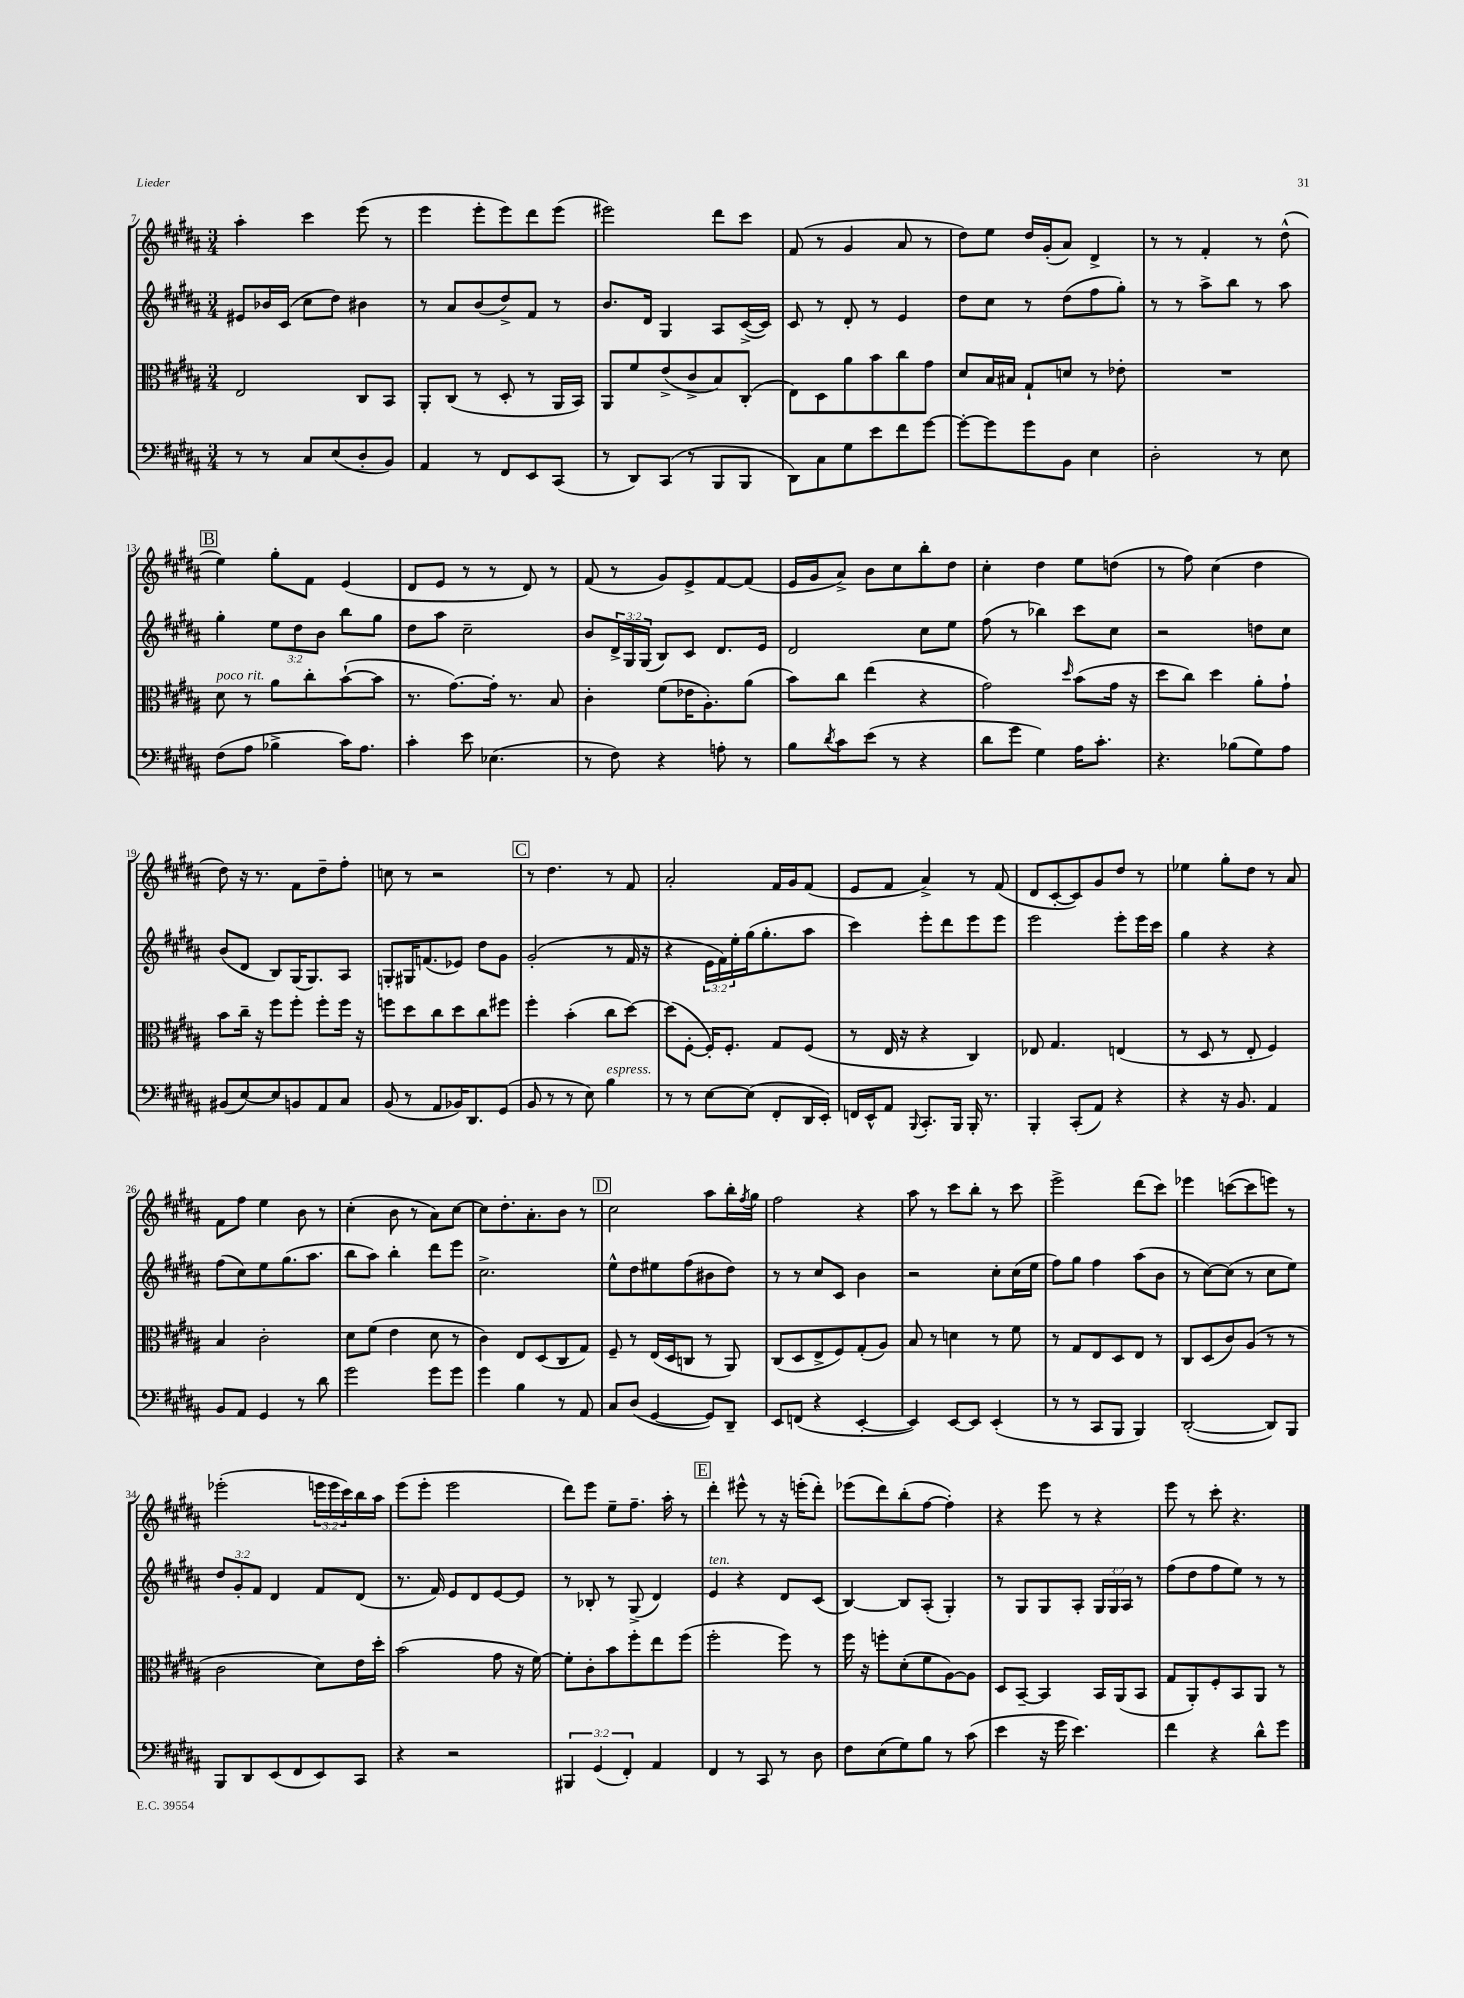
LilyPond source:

<<
\new StaffGroup <<
\new Staff = "s0" {
    \clef treble \key b \major \numericTimeSignature \time 3/4 \override Staff.TupletNumber.text = #tuplet-number::calc-fraction-text
    ais''4-. cis'''4 e'''8( r8 |
    e'''4 e'''8-. e'''8) dis'''8 e'''8( |
    eis'''2) dis'''8 cis'''8 |
    fis'8( r8 gis'4 ais'8 r8 |
    dis''8) e''8 dis''16 gis'16-.( ais'8) dis'4-> |
    r8 r8 fis'4-. r8 dis''8-^( |
    \mark \markup { \box "B" } e''4) gis''8-. fis'8 e'4( |
    dis'8 e'8 r8 r8 dis'8) r8 |
    fis'8( r8 gis'8) e'8-> fis'8~ fis'8( |
    e'16 gis'16 ais'8->) b'8 cis''8 b''8-. dis''8 |
    cis''4-. dis''4 e''8 d''8( |
    r8 fis''8) cis''4( dis''4 |
    dis''8) r16 r8. fis'8 dis''8-- fis''8-. |
    c''8 r8 r2 |
    \mark \markup { \box "C" } r8 dis''4. r8 fis'8 |
    ais'2-. fis'16 gis'16 fis'8( |
    e'8 fis'8 ais'4->) r8 fis'8( |
    dis'8 cis'8~-. cis'8) gis'8 dis''8 r8 |
    ees''4 gis''8-. dis''8 r8 ais'8 |
    fis'8 fis''8 e''4 b'8 r8 |
    cis''4-.( b'8 r8 ais'8) cis''8~ |
    cis''8 dis''8.-. ais'8.-. b'8 r8 |
    \mark \markup { \box "D" } cis''2 ais''8 b''16-. \acciaccatura { fis''8 } gis''16 |
    fis''2 r4 |
    ais''8 r8 cis'''8 b''8-. r8 cis'''8 |
    e'''2-> dis'''8( cis'''8) |
    ees'''4 c'''8~( c'''8 e'''8) r8 |
    ees'''2-.( \tuplet 3/2 { e'''16 e'''16 cis'''16) } b''16 ais''16 |
    e'''8( e'''8-. e'''2 |
    dis'''8) e'''8 e''8-- fis''8.-- ais''16-. r8 |
    \mark \markup { \box "E" } dis'''4-. eis'''8-^ r8 r16 e'''16-.( dis'''8-.) |
    ees'''8( dis'''8) b''8-.( fis''8~ fis''4-.) |
    r4 e'''8 r8 r4 |
    e'''8 r8 cis'''8-. r4. \bar "|." |
}
\new Staff = "s1" {
    \clef treble \key b \major \numericTimeSignature \time 3/4 \override Staff.TupletNumber.text = #tuplet-number::calc-fraction-text
    eis'8 bes'16 cis'16( cis''8 dis''8) bis'4 |
    r8 ais'8 b'8( dis''8->) fis'8 r8 |
    b'8. dis'16 gis4 ais8 cis'16~->( cis'16) |
    cis'8 r8 dis'8-. r8 e'4 |
    dis''8 cis''8 r8 dis''8( fis''8 gis''8-.) |
    r8 r8 ais''8-> b''8 r8 ais''8 |
    \mark \markup { \box "B" } gis''4-. \tuplet 3/2 { e''8 dis''8 b'8 } b''8 gis''8 |
    dis''8 ais''8 cis''2-- |
    b'8 \tuplet 3/2 { dis'16-> gis16 gis16( } b8) cis'8 dis'8. e'16 |
    dis'2 cis''8 e''8 |
    fis''8( r8 bes''4) cis'''8 cis''8 |
    r2 d''8 cis''8 |
    b'8( dis'8 b8) gis16( gis8.) ais8 |
    g8-. gis16 f'8.( ees'8) dis''8 gis'8 |
    \mark \markup { \box "C" } gis'2-.( r8 fis'16 r16 |
    r4 \tuplet 3/2 { e'16 fis'16) e''16-. } gis''16( gis''8.-. ais''8 |
    cis'''4) e'''8-. dis'''8 e'''8 e'''8 |
    e'''2 e'''8-. e'''16 cis'''16 |
    gis''4 r4 r4 |
    fis''8( cis''8) e''8 gis''8.( ais''8. |
    b''8 ais''8) b''4-. dis'''8 e'''8 |
    cis''2.-> |
    \mark \markup { \box "D" } e''8-^ dis''8 eis''8 fis''8( bis'8 dis''8) |
    r8 r8 cis''8 cis'8 b'4 |
    r2 cis''8-. cis''16( e''16 |
    fis''8) gis''8 fis''4 ais''8( b'8 |
    r8 cis''8~) cis''8( r8 cis''8 e''8) |
    \tuplet 3/2 { dis''8 gis'8-. fis'8 } dis'4 fis'8 dis'8( |
    r8. fis'16) e'8 dis'8 e'8~ e'8 |
    r8 bes8-. r8 gis8->( dis'4) |
    \mark \markup { \box "E" } e'4^\markup { \italic "ten." } r4 dis'8 cis'8( |
    b4~) b8 ais8-.( gis4-.) |
    r8 gis8 gis8 ais8-. \tuplet 3/2 { gis16 gis16 ais16 } r8 |
    fis''8( dis''8 fis''8 e''8) r8 r8 \bar "|." |
}
\new Staff = "s2" {
    \clef alto \key b \major \numericTimeSignature \time 3/4
    e2 cis8 b,8 |
    ais,8-. cis8( r8 dis8-. r8 ais,16 b,16) |
    ais,8 fis'8 e'8->( cis'8-> b8) cis8-.( |
    e8) dis8 ais'8 b'8 cis''8 gis'8 |
    dis'8 b16 bis16 gis8-! d'8 r8 ees'8-. |
    R2. |
    \mark \markup { \box "B" } dis'8^\markup { \italic "poco rit." } r8 ais'8 cis''8-. b'8~-!( b'8 |
    r8. gis'8.~) gis'16-. r8. b8 |
    cis'4-. fis'8( ees'16 ais8.-.) ais'8( |
    b'8) cis''8 e''4( r4 |
    gis'2) \grace { dis''16 } b'8( gis'16 r16 |
    dis''8 cis''8) dis''4 ais'8-. gis'8-! |
    b'8 cis''16-- r16 fis''8 fis''8-. fis''8-. fis''16 r16 |
    f''8 dis''8 cis''8 dis''8 cis''8 fis''8 |
    \mark \markup { \box "C" } fis''4-. b'4-.( cis''8 dis''8~) |
    dis''8( fis8~-. fis16-.) fis8.-. gis8 fis8( |
    r8 e16 r16 r4 cis4) |
    ees8 gis4. e4( |
    r8 dis8 r8 e8-. fis4) |
    b4 cis'2-. |
    dis'8 fis'8( e'4 dis'8 r8 |
    cis'4) e8 dis8( cis8 gis8) |
    \mark \markup { \box "D" } fis8-- r8 e16( dis16 c8 r8 ais,8) |
    cis8( dis8 e8-> fis8) gis8-.( ais8) |
    b8 r8 d'4 r8 fis'8 |
    r8 gis8 e8 dis8 e8 r8 |
    cis8 dis8( cis'8) ais8( r8 r8 |
    cis'2 dis'8) e'16 dis''16-. |
    b'2( gis'8 r16 fis'16~) |
    fis'8-. cis'8-. b'8 fis''8-. e''8 fis''8( |
    \mark \markup { \box "E" } fis''2-. fis''8) r8 |
    fis''16 r16 f''8-. dis'8-.( fis'8 ais8~) ais8 |
    dis8 b,8~-- b,4 b,16 ais,16( b,8 |
    gis8 ais,8-.) fis8-. b,8 ais,8 r8 \bar "|." |
}
\new Staff = "s3" {
    \clef bass \key b \major \numericTimeSignature \time 3/4 \override Staff.TupletNumber.text = #tuplet-number::calc-fraction-text
    r8 r8 cis8 e8( dis8-. b,8) |
    ais,4 r8 fis,8 e,8 cis,8( |
    r8 dis,8) cis,8( r8 b,,8 b,,8 |
    dis,8) cis8 gis8 e'8 fis'8 gis'8~ |
    gis'8~-. gis'8 gis'8 b,8 e4 |
    dis2-. r8 e8 |
    \mark \markup { \box "B" } fis8( ais8 bes4-> cis'16) ais8. |
    cis'4-. e'8 ees4.( |
    r8 fis8) r4 a8-. r8 |
    b8 \acciaccatura { dis'8 } cis'8 e'8( r8 r4 |
    dis'8 gis'8 gis4) ais16 cis'8.-. |
    r4. bes8( gis8) ais8 |
    bis,8( e8~) e8 b,8 ais,8 cis8 |
    b,8( r8 ais,8 bes,16) dis,8. gis,8( |
    \mark \markup { \box "C" } b,8 r8 r8 e8) b4^\markup { \italic "espress." } |
    r8 r8 e8~ e8( fis,8-. dis,16 e,16-.) |
    f,16 e,16-^ ais,8 \appoggiatura { b,,8 } cis,8.-. b,,16 b,,16-. r8. |
    b,,4-. cis,8-.( ais,8) r4 |
    r4 r16 b,8. ais,4 |
    b,8 ais,8 gis,4 r8 dis'8 |
    gis'2 gis'8 gis'8 |
    gis'4 b4 r8 ais,8 |
    \mark \markup { \box "D" } cis8 dis8( gis,4~ gis,8) dis,8-- |
    e,8 f,8( r4 e,4~-. |
    e,4) e,8~ e,8 e,4-.( |
    r8 r8 cis,8 b,,8 b,,4) |
    dis,2~-.( dis,8) b,,8 |
    b,,8 dis,8 e,8( fis,8 e,8) cis,8 |
    r4 r2 |
    \tuplet 3/2 { bis,,4 gis,4( fis,4-.) } ais,4 |
    \mark \markup { \box "E" } fis,4 r8 cis,8 r8 dis8 |
    fis8 e8( gis8) b8 r8 cis'8( |
    e'4 r16 gis'16 e'4.) |
    fis'4 r4 dis'8-^ gis'8 \bar "|." |
}
>>
>>
\layout { \context { \Score currentBarNumber = #7 } }
